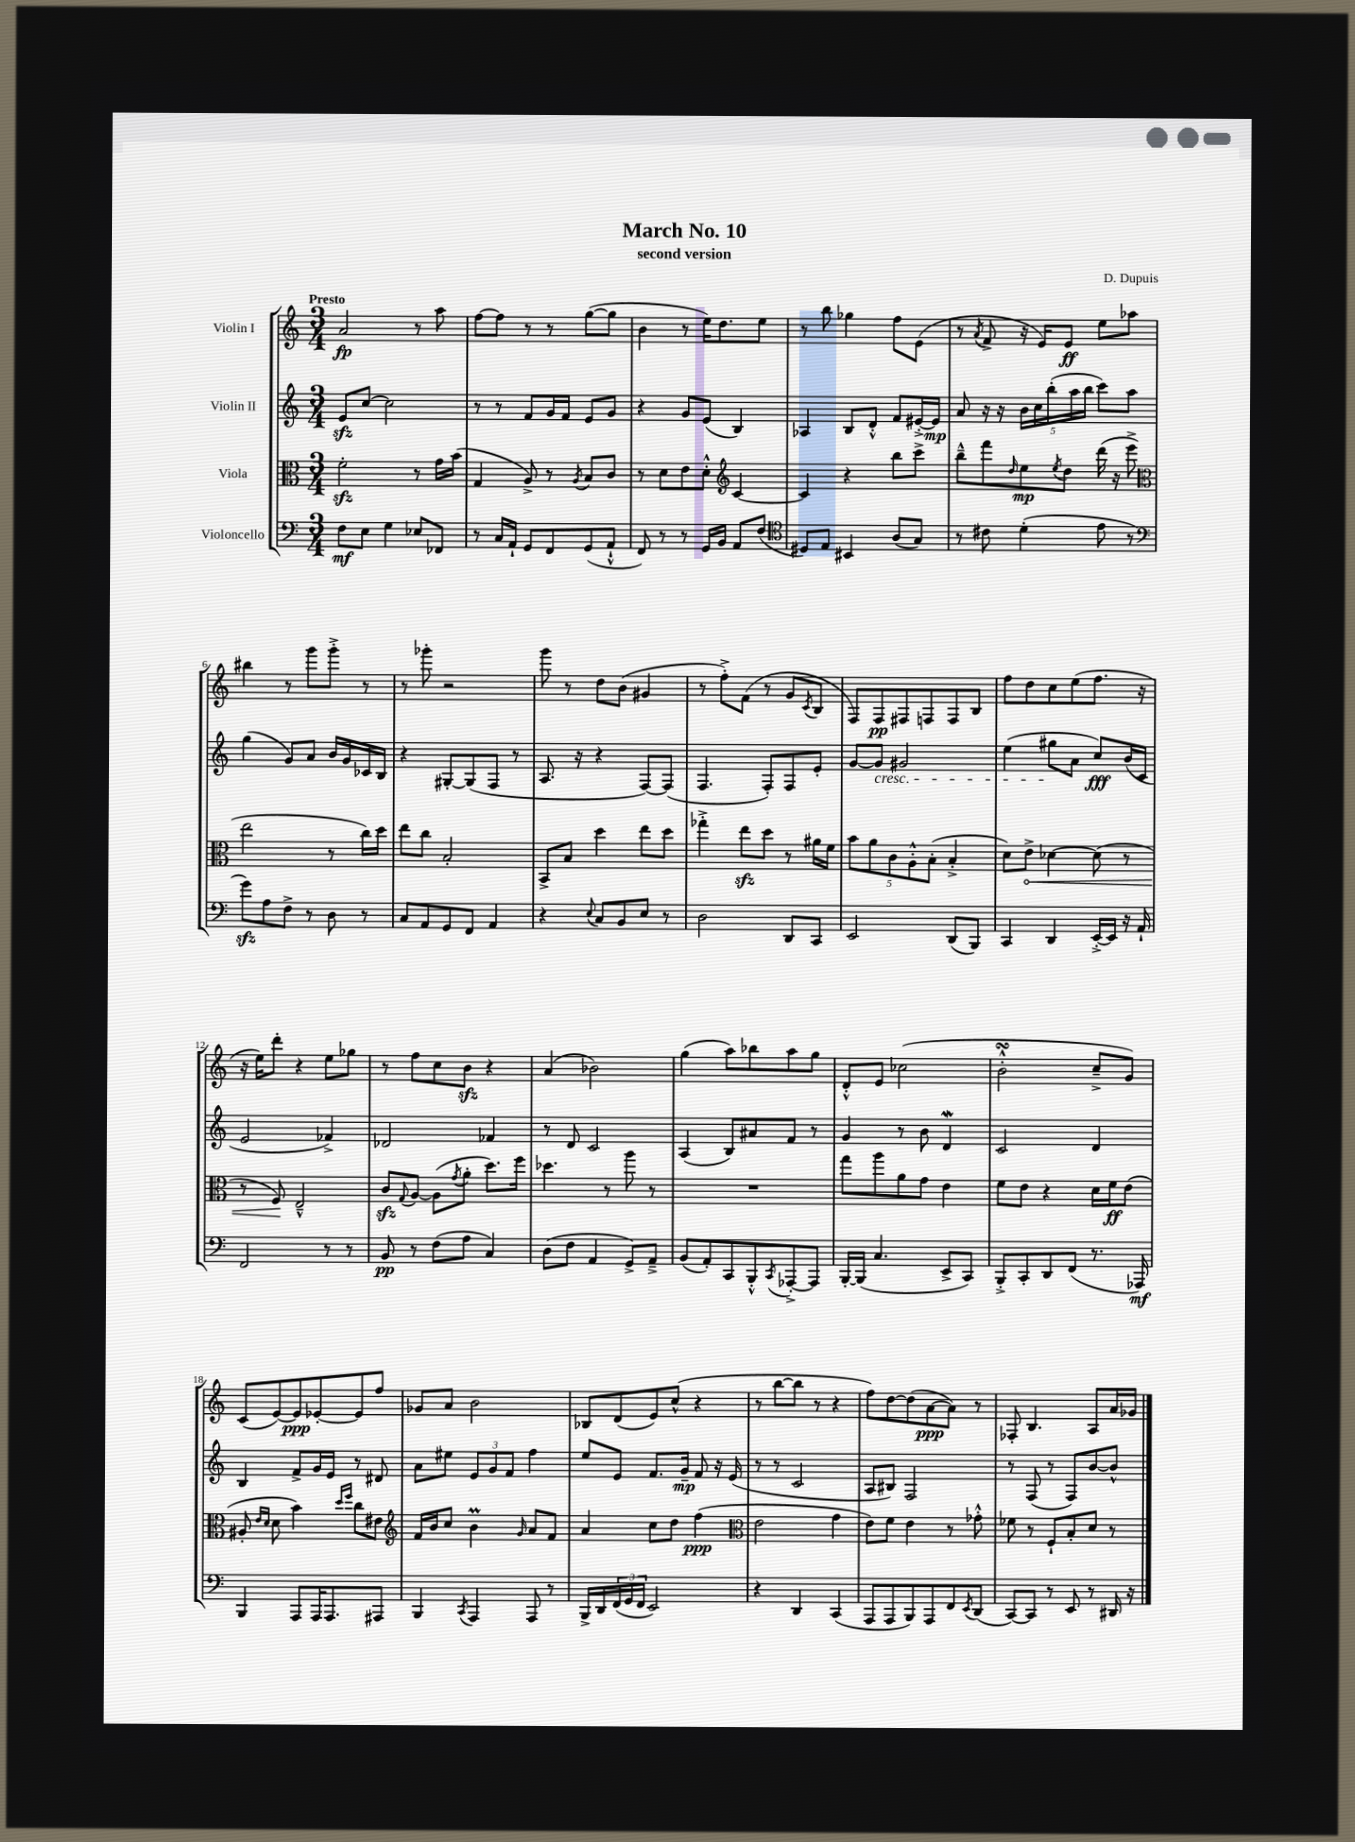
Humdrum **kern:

**kern	**dynam	**kern	**dynam	**kern	**dynam	**kern	**dynam
*part4	*part4	*part3	*part3	*part2	*part2	*part1	*part1
*staff4	*staff4	*staff3	*staff3	*staff2	*staff2	*staff1	*staff1
*I"Violoncello	*	*I"Viola	*	*I"Violin II	*	*I"Violin I	*
*clefF4	*	*clefC3	*	*clefG2	*	*clefG2	*
*k[]	*	*k[]	*	*k[]	*	*k[]	*
*M3/4	*	*M3/4	*	*M3/4	*	*M3/4	*
=1	=1	=1	=1	=1	=1	=1	=1
!	!	!	!	!	!	!LO:TX:a:B:t=Presto	!
8F\L	mf	2fzz'\	.	8ezz/L	.	2a/	fp
8E\J	.	.	.	[8cc/J	.	.	.
4G\	.	.	.	2cc\]	.	.	.
8E-X/L	.	8r	.	.	.	8r	.
8FF-X/J	.	16g\LL	.	.	.	8aa\	.
.	.	(16b\JJ	.	.	.	.	.
=2	=2	=2	=2	=2	=2	=2	=2
8r	.	4G/	.	8r	.	[8ff\L	.
16C/LL	.	.	.	8r	.	8ff\J]	.
16AA`/JJ	.	.	.	.	.	.	.
8GG/L	.	8A^/)	.	8f/L	.	8r	.
8FF/	.	8r	.	16g/L	.	8r	.
.	.	.	.	16f/JJ	.	.	.
.	.	8qA/	.	.	.	.	.
(8GG/	.	8B/L	.	8e/L	.	([8gg\L	.
8AA`^^/J	.	8c/J	.	8g/J	.	8gg\J]	.
=3	=3	=3	=3	=3	=3	=3	=3
8FF/)	.	8r	.	4r	.	4b\	.
8r	.	8d\L	.	.	.	.	.
8r	.	8e\	.	8g/L	.	8r	.
16GG/LL	.	8d'^^\J	.	(8e/J	.	16ee\KL)	.
16BB/JJ	.	.	.	.	.	8.dd\	.
*	*	*clefG2	*	*	*	*	*
8AA/L	.	[4c/	.	4B/)	.	.	.
(8F/J	.	.	.	.	.	8ee\J	.
=4	=4	=4	=4	=4	=4	=4	=4
*clefC4	*	*	*	*	*	*	*
8D#X/L)	.	4c/]	.	4A-X/	.	8r	.
8E/J	.	.	.	.	.	8bb\	.
4BB#X/	.	4r	.	8B/L	.	4gg-X\	.
.	.	.	.	8d'^^/J	.	.	.
(8A/L	.	8bb\L	.	8f/L	.	8ff\L	.
8G/J)	.	8ccc^\J	.	[16e#X'^/L	.	(8e\J	.
.	.	.	.	16e#/JJ]	mp	.	.
=5	=5	=5	=5	=5	=5	=5	=5
8r	.	8bb~^^\L	.	8a/	.	8r	.
.	.	.	.	.	.	8qa/	.
8c#X\	.	8fff\	.	16r	.	8f^/	.
.	.	.	.	16r	.	.	.
.	.	16qqdd/	.	.	.	.	.
(4d'\	.	8ee\	mp	20b\LL	.	16r	.
.	.	.	.	20cc\	.	.	.
.	.	.	.	.	.	16e/KL)	.
.	.	.	.	(20bb'\	.	.	.
.	.	8qee/	.	.	.	.	.
.	.	8dd\J	.	.	.	8e/J	ff
.	.	.	.	20aa\	.	.	.
.	.	.	.	20bb\JJ	.	.	.
8e\	.	(16ddd\	.	8ccc\L)	.	8ee\L	.
.	.	16r	.	.	.	.	.
8r	.	8eee^\	.	8aa\J	.	8aa-X\J	.
!!LO:LB:g=z
=6	=6	=6	=6	=6	=6	=6	=6
*clefF4	*	*clefC3	*	*	*	*	*
8gzz\L)	.	2ee\	.	(4gg\	.	4bb#X\	.
8A\	.	.	.	.	.	.	.
8F^\J	.	.	.	8g/L)	.	8r	.
8r	.	.	.	8a/J	.	8ggg\L	.
8D\	.	8r	.	16b/LL	.	8ggg'^\J	.
.	.	.	.	16g/	.	.	.
8r	.	16cc\LL)	.	16c-X/	.	8r	.
.	.	16dd\JJ	.	16B/JJ	.	.	.
=7	=7	=7	=7	=7	=7	=7	=7
8C/L	.	8ee\L	.	4r	.	8r	.
8AA/	.	8cc\J	.	.	.	8ggg-X'\	.
8GG/	.	2B'/	.	[8G#X'/L	.	2r	.
8FF/J	.	.	.	(8G#/]	.	.	.
4AA/	.	.	.	8F/J	.	.	.
.	.	.	.	8r	.	.	.
=8	=8	=8	=8	=8	=8	=8	=8
4r	.	8BB^/L	.	8.A/	.	8ggg\	.
.	.	8B/J	.	.	.	8r	.
.	.	.	.	16r	.	.	.
8qqE/	.	.	.	.	.	.	.
8C/L	.	4dd\	.	4r	.	8dd\L	.
8BB/	.	.	.	.	.	(8b\J	.
8E/J	.	8ee\L	.	[8F/L)	.	4g#X/	.
8r	.	8dd\J	.	(8F/J]	.	.	.
=9	=9	=9	=9	=9	=9	=9	=9
2D\	.	4gg-X'^\	.	4.F/	.	8r	.
.	.	.	.	.	.	8ff'^\L)	.
.	.	8eezz\L	.	.	.	(8f\J	.
.	.	8dd\J	.	8F'/L)	.	8r	.
8DD/L	.	8r	.	8F/	.	8g/L	.
.	.	.	.	.	.	8qc/	.
8CC/J	.	16a#X\LL	.	8e'/J	.	8B/J	.
.	.	16f\JJ	.	.	.	.	.
=10	=10	=10	=10	=10	=10	=10	=10
2EE/	.	10b\L	.	[8g/L	.	8F/L)	.
.	.	10a\	.	.	.	.	.
!	!	!	!	!LO:TX:b:i:t=cresc.	!	!	!
.	.	.	.	8g/J]	.	8F/	pp
.	.	10c\	.	.	.	.	.
.	.	.	.	2g#X/	.	8F#X/	.
.	.	10A'^^\	.	.	.	.	.
.	.	.	.	.	.	8Fn/	.
.	.	(10B'\J	.	.	.	.	.
(8DD/L	.	4B'^/	.	.	.	8F/	.
8BBB/J)	.	.	.	.	.	8B/J	.
=11	=11	=11	=11	=11	=11	=11	=11
4CC/	.	8d\L)	.	(4ee\	.	8ff\L	.
!	!	!	!LO:HP:b	!	!	!	!
.	.	8e^\J	<	.	.	8dd\	.
4DD/	.	[4d-X\	.	8gg#X\L	.	8cc\	.
.	.	.	.	8a\J	.	(8ee\	.
[16EE'^/LL	.	(8d-\]	.	8cc/L)	fff	8.ff\J	.
16EE/JJ]	.	.	.	.	.	.	.
16r	.	8r	.	(16b/L	.	.	.
16AA`/	.	.	.	16c/JJ	.	16r	.
!!LO:LB:g=z
=12	=12	=12	=12	=12	=12	=12	=12
2FF/	.	8r	.	2e/	.	16r	.
.	.	.	.	.	.	16ee\KL)	.
.	.	8F/)	.	.	.	8ddd'\J	.
.	.	2E~^^/	[	.	.	4r	.
8r	.	.	.	4f-X^/)	.	8ee\L	.
8r	.	.	.	.	.	8gg-X\J	.
=13	=13	=13	=13	=13	=13	=13	=13
8BB/	pp	8czz/L	.	2d-X/	.	8r	.
.	.	8qqG/	.	.	.	.	.
8r	.	[8A/J	.	.	.	8ff\L	.
(8F\L	.	(8A\L]	.	.	.	8cc\	.
.	.	8qg/	.	.	.	.	.
8A\J	.	8a'\J	.	.	.	8bzz\J	.
4C/)	.	8.dd\L)	.	4f-X/	.	4r	.
.	.	16ff\Jk	.	.	.	.	.
=14	=14	=14	=14	=14	=14	=14	=14
(8D\L	.	4.dd-X\	.	8r	.	(4a/	.
8F\J	.	.	.	8d/	.	.	.
4AA/	.	.	.	2c/	.	2b-X\)	.
.	.	8r	.	.	.	.	.
8GG^/L)	.	8aa\	.	.	.	.	.
8AA~^/J	.	8r	.	.	.	.	.
=15	=15	=15	=15	=15	=15	=15	=15
(8BB/L	.	2.r	.	(4A/	.	(4gg\	.
8AA'/)	.	.	.	.	.	.	.
8CC/	.	.	.	8B/L)	.	8aa\L)	.
8BBB'^^/	.	.	.	8a#X/	.	8bb-X\	.
8qCC/	.	.	.	.	.	.	.
[8AAA-X'^/	.	.	.	8f/J	.	8aa\	.
8AAA-/J]	.	.	.	8r	.	8gg\J	.
=16	=16	=16	=16	=16	=16	=16	=16
[16BBB'/LL	.	8gg\L	.	4g/	.	8d'^^/L	.
(16BBB/JJ]	.	.	.	.	.	.	.
4.C/	.	8aa\	.	.	.	8e/J	.
.	.	8a\	.	8r	.	(2cc-X\	.
.	.	8g\J	.	8b\	.	.	.
8EE^/L	.	4e\	.	4dW/	.	.	.
8CC/J)	.	.	.	.	.	.	.
=17	=17	=17	=17	=17	=17	=17	=17
8BBB'^/L	.	8f\L	.	2c/	.	2bsSsS'^^\	.
8CC'/	.	8e\J	.	.	.	.	.
8DD/	.	4r	.	.	.	.	.
(8FF/J	.	.	.	.	.	.	.
8.r	.	16d\LL	.	4d/	.	8cc~^/L	.
.	.	16f\J	ff	.	.	.	.
.	.	(8e\J	.	.	.	8g/J)	.
16AAA-X/)	mf	.	.	.	.	.	.
!!LO:LB:g=z
=18	=18	=18	=18	=18	=18	=18	=18
4BBB/	.	8A#X'/	.	4B/	.	(8c/L	.
.	.	16qqe/LL	.	.	.	.	.
.	.	16qqd/JJ	.	.	.	.	.
.	.	8d\	.	.	.	[8e/)	.
8AAA/L	.	4b\)	.	8f^/L	.	8e/]	ppp
16AAA/K	.	.	.	16g/L	.	[8e-X'/	.
8.AAA/	.	.	.	16e/JJ	.	.	.
.	.	16qqdd/LL	.	.	.	.	.
.	.	16qqff/JJ	.	.	.	.	.
.	.	8cc\L	.	8r	.	8e-/]	.
8AAA#X/J	.	8e#X\J	.	8d#X/	.	8ff/J	.
=19	=19	=19	=19	=19	=19	=19	=19
*	*	*clefG2	*	*	*	*	*
4BBB/	.	16f/LL	.	8a\L	.	8g-X/L	.
.	.	16b/J	.	.	.	.	.
.	.	8cc/J	.	8ee#X\J	.	8a/J	.
8qCC/	.	.	.	.	.	.	.
4AAA/	.	4bm\	.	12e/L	.	2b\	.
.	.	.	.	12g/	.	.	.
.	.	.	.	12f/J	.	.	.
.	.	16qqg/	.	.	.	.	.
8AAA/	.	8a/L	.	4ff\	.	.	.
8r	.	8f/J	.	.	.	.	.
=20	=20	=20	=20	=20	=20	=20	=20
16BBB^/LL	.	4a/	.	8ee/L	.	8B-X/L	.
16DD/	.	.	.	.	.	.	.
(24FF/	.	.	.	8e/J	.	(8d/	.
24GG/	.	.	.	.	.	.	.
24FF/JJ	.	.	.	.	.	.	.
2EE/)	.	8cc\L	.	8.f/L	.	8e/)	.
.	.	8dd\J	.	.	.	(8cc^^/J	.
.	.	.	.	16g~/Jk	mp	.	.
.	.	(4ff\	ppp	8f/	.	4r	.
.	.	.	.	16r	.	.	.
.	.	.	.	(16e/	.	.	.
=21	=21	=21	=21	=21	=21	=21	=21
*	*	*clefC3	*	*	*	*	*
4r	.	2e\	.	8r	.	8r	.
.	.	.	.	8r	.	[8bb\L	.
4DD/	.	.	.	2c/	.	8bb\J]	.
.	.	.	.	.	.	8r	.
(4CC/	.	4g\	.	.	.	4r	.
=22	=22	=22	=22	=22	=22	=22	=22
8AAA/L	.	8e\L)	.	8A/L	.	8ff\L)	.
8AAA/	.	8f\J	.	8B#X/J)	.	[8dd\	.
8BBB/)	.	4e\	.	2F/	.	(8dd\]	.
8AAA/	.	.	.	.	.	[8a\	ppp
8FF/	.	8r	.	.	.	8a\J])	.
8qEE/	.	.	.	.	.	.	.
(8DD/J	.	8g-X'^^\	.	.	.	8r	.
=23	=23	=23	=23	=23	=23	=23	=23
[8CC/L)	.	8f-X\	.	8r	.	8F-X'/	.
8CC/J]	.	8r	.	(8F/	.	4.B/	.
8r	.	8F`/L	.	8r	.	.	.
8EE/	.	8B'/	.	8F/L)	.	.	.
8r	.	8d/J	.	[8b/	.	8A/L	.
16DD#X/	.	8r	.	8b^^/J]	.	16a/L	.
16r	.	.	.	.	.	16g-X/JJ	.
==	==	==	==	==	==	==	==
*-	*-	*-	*-	*-	*-	*-	*-
